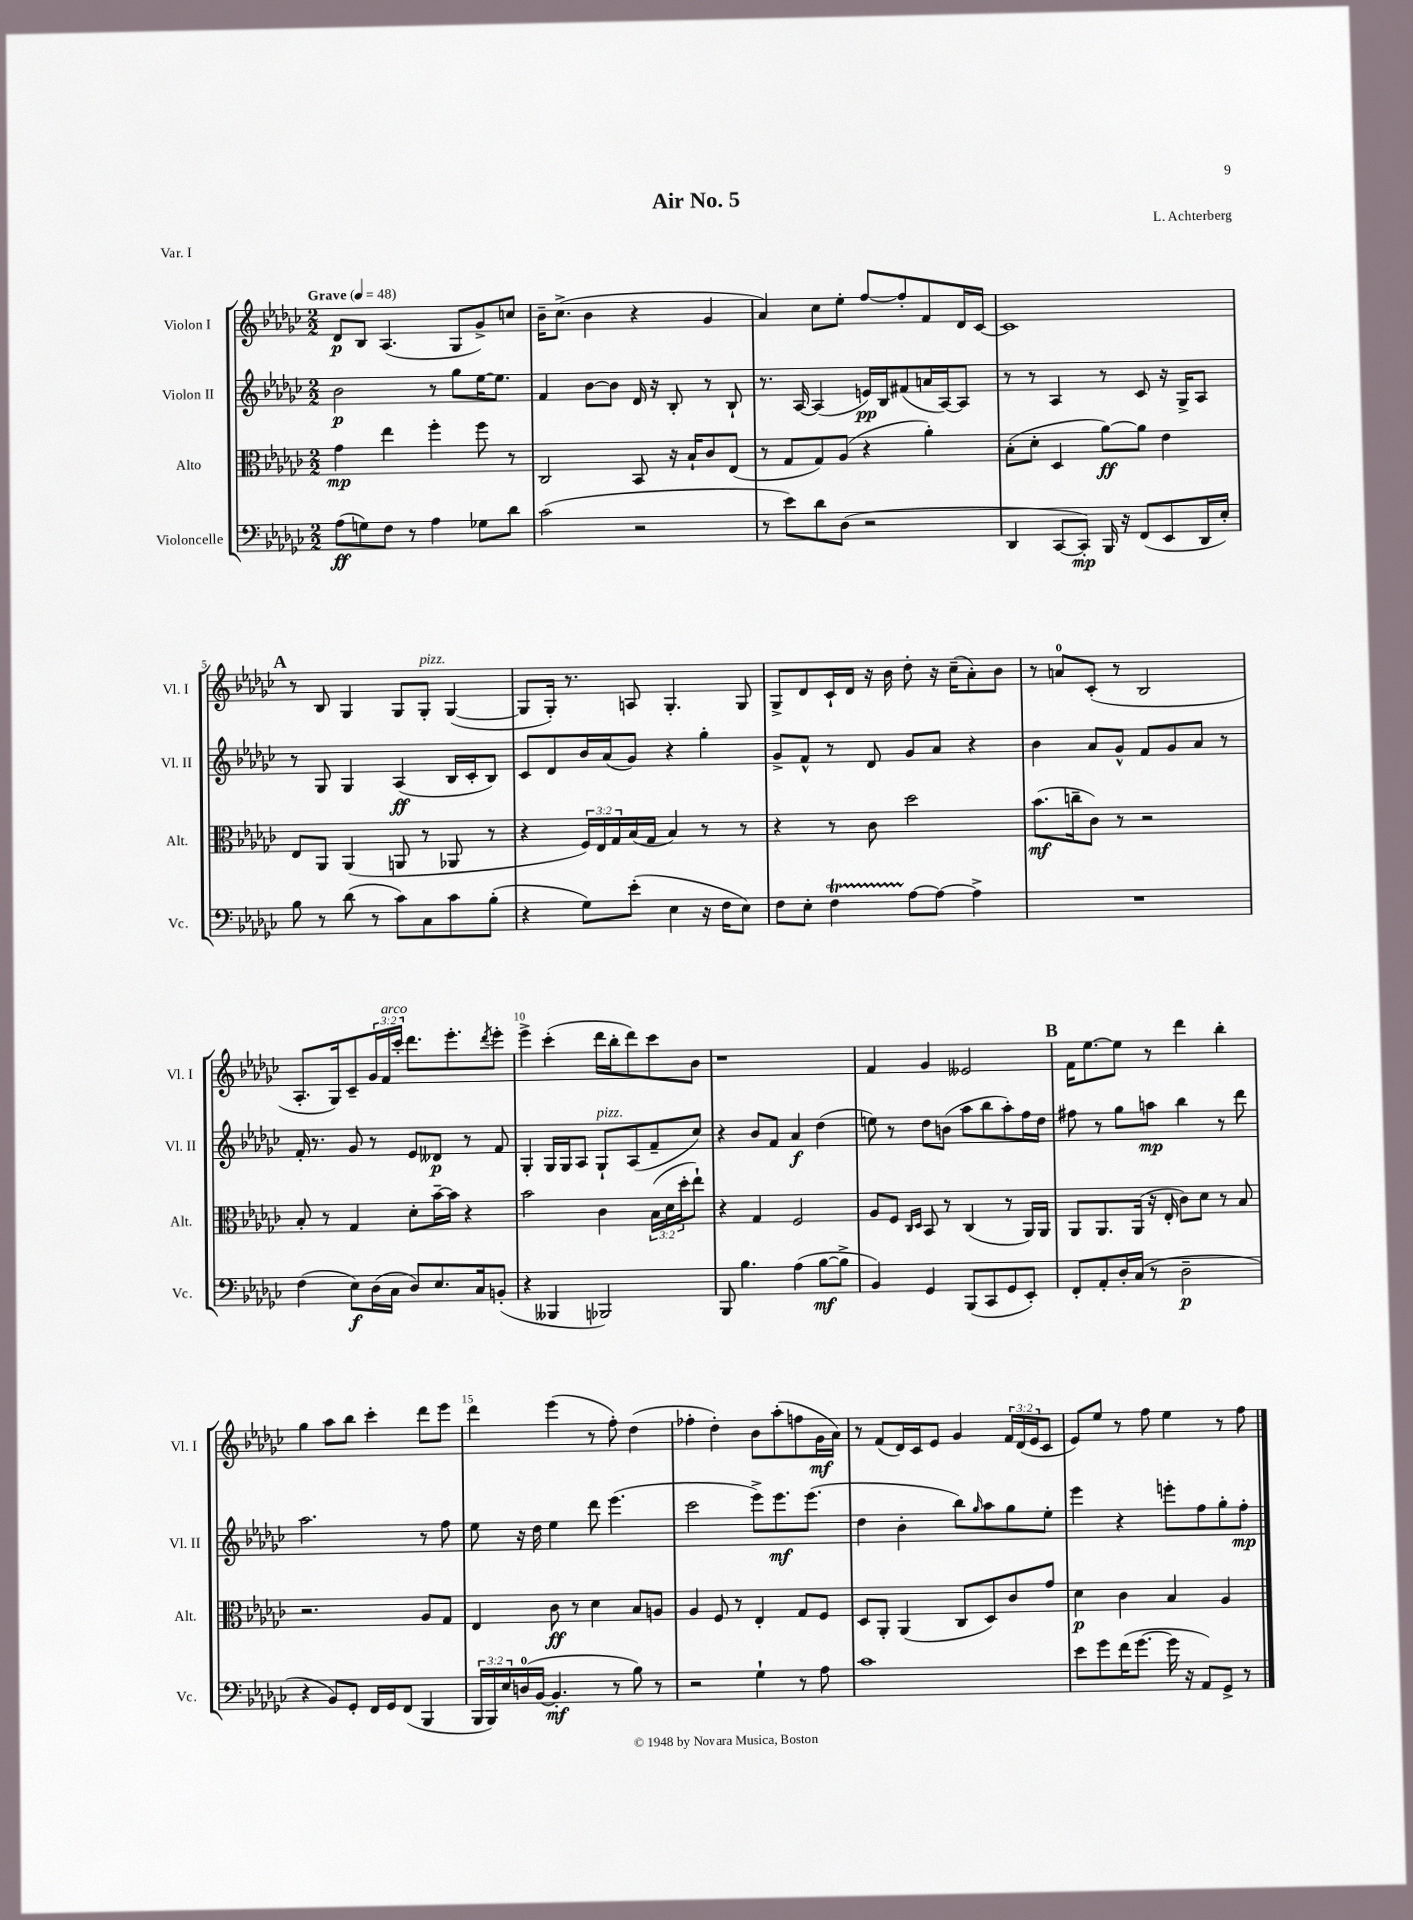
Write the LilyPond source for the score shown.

\header { title = "Air No. 5" composer = "L. Achterberg" piece = "Var. I" }
<<
\new StaffGroup <<
\new Staff = "s0" \with { instrumentName = "Violon I" shortInstrumentName = "Vl. I" } {
    \clef treble \key ges \major \numericTimeSignature \time 2/2 \override Staff.TupletNumber.text = #tuplet-number::calc-fraction-text \tempo "Grave" 4 = 48
    des'8\p bes8 aes4.( ges8 ges'8->) c''8 |
    bes'16-- ces''8.->( bes'4 r4 ges'4 |
    aes'4) ces''8 ees''8-. f''8~ f''8-. f'8 des'16 ces'16~ |
    ces'1 |
    \mark \markup { \bold "A" } r8 bes8 ges4 ges8 ges8-.^\markup { \italic "pizz." } ges4~( |
    ges8 ges16-.) r8. a8 ges4.-. ges8 |
    ges8-> des'8 ces'16-! des'16 r16 bes'16 des''8-. r16 ces''16--( aes'8-.) bes'8 |
    r8 a'8-0 ces'8-.( r8 bes2 |
    aes8.-. ges16) ces'8-- \tuplet 3/2 { ges'16 f'16^\markup { \italic "arco" } ces'''16-. } des'''8. ees'''8.-. \acciaccatura { des'''8 } ees'''8-. |
    ees'''4-> ces'''4-.( des'''16 bes''16-. des'''8) ces'''8 bes'8 |
    r1 |
    f'4 ges'4 eeses'2 |
    \mark \markup { \bold "B" } f'16 ees''8.~ ees''8 r8 des'''4 bes''4-. |
    ges''4 aes''8 bes''8 ces'''4-. des'''8 ees'''8 |
    des'''4 ees'''4( r8 f''8-.) des''4( |
    fes''4-. des''4-.) bes'8 aes''8-.( f''8 ges'16\mf aes'16) |
    r8 f'8( des'16) ces'16 ees'8 ges'4 \tuplet 3/2 { f'16 des'16( ees'16 } ces'8 |
    ees'8) ees''8 r8 f''8 ees''4 r8 f''8 \bar "|." |
}
\new Staff = "s1" \with { instrumentName = "Violon II" shortInstrumentName = "Vl. II" } {
    \clef treble \key ges \major \numericTimeSignature \time 2/2
    bes'2\p r8 ges''8 ees''16~ ees''8. |
    f'4 bes'8~ bes'8 des'16 r16 bes8-. r8 bes8-! |
    r8. aes16~ aes4( e'16\pp) bes16 fis'8( a'16 aes16~) aes8 |
    r8 r8 aes4 r8 ces'8 r16 ges16-> aes8 |
    \mark \markup { \bold "A" } r8 ges8 ges4 aes4\ff( bes16 ces'16-. bes8) |
    ces'8 des'8 bes'16 aes'16( ges'8) r4 ges''4-. |
    ges'8-> f'8-^ r8 des'8 ges'8 aes'8 r4 |
    bes'4 aes'8 ges'8-^ f'8 ges'8 aes'8 r8 |
    f'16-. r8. ges'8 r8 ees'8 deses'8\p r8 f'8 |
    ges4-. ges16 ges16 aes8 ges8-!^\markup { \italic "pizz." } aes8( f'8-- ces''8) |
    r4 bes'8 f'8 aes'4\f des''4( |
    e''8) r8 des''8 b'8( aes''8 bes''8 aes''8-.) f''16 des''16 |
    \mark \markup { \bold "B" } fis''8 r8 ges''8 a''8\mp bes''4 r8 des'''8 |
    aes''2. r8 f''8 |
    ees''8 r16 des''16 ees''4 des'''8 ees'''4.( |
    ces'''2 ees'''8->) ees'''8.\mf ees'''8.( |
    des''4 bes'4-. bes''8) \grace { ges''16 } aes''8 ges''8 ees''8-. |
    ees'''4 r4 e'''8-. f''8 ges''8-. f''8-.\mp \bar "|." |
}
\new Staff = "s2" \with { instrumentName = "Alto" shortInstrumentName = "Alt." } {
    \clef alto \key ges \major \numericTimeSignature \time 2/2 \override Staff.TupletNumber.text = #tuplet-number::calc-fraction-text
    ges'4\mp ees''4 f''4-. f''8 r8 |
    ces2 bes,8 r16 bes16-! ces'8 ees8( |
    r8 ges8 ges8) aes8( r4 aes'4-.) |
    bes8-.( des'8-. des4 aes'8~\ff) aes'8 ees'4 |
    \mark \markup { \bold "A" } ees8 aes,8 aes,4( a,8 r8 aes,8 r8 |
    r4 \tuplet 3/2 { f16) ees16 ges16 } bes16( ges16 bes4) r8 r8 |
    r4 r8 ces'8 des''2 |
    bes'8.\mf( c''16-- ces'8) r8 r2 |
    bes8-. r8 ges4 des'8-. bes'16~-- bes'16 r4 |
    bes'2 ces'4 \tuplet 3/2 { bes16( des'16 des''16-. } ees''8-!) |
    r4 ges4 f2 |
    aes8 f8 \grace { ces16 des16 } bes,8 r8 ces4( r8 aes,16) aes,16 |
    \mark \markup { \bold "B" } aes,8 aes,8. aes,16( r16 ees16-. ces'8) des'8 r8 bes8 |
    r2. aes8 ges8 |
    ees4 ces'8\ff r8 des'4 bes8 a8 |
    aes4 f8 r8 ees4-. ges8 f8 |
    des8 aes,8-. aes,4( ces8 des8) ces'8 ges'8 |
    des'4\p ces'4 bes4 aes4 \bar "|." |
}
\new Staff = "s3" \with { instrumentName = "Violoncelle" shortInstrumentName = "Vc." } {
    \clef bass \key ges \major \numericTimeSignature \time 2/2 \override Staff.TupletNumber.text = #tuplet-number::calc-fraction-text
    aes8\ff( g8) f8 r8 aes4 ges8 des'8 |
    ces'2( r2 |
    r8 ees'8) des'8 des8( r2 |
    des,4 ces,8~ ces,8-.\mp) bes,,16 r16 f,8( ees,8 des,16 ees16-.) |
    \mark \markup { \bold "A" } bes8 r8 des'8( r8 ces'8) ces8 ces'8 bes8-.( |
    r4 ges8) ees'8-.( ees4 r16 f16 ees8) |
    f8 ees8-. f4\startTrillSpan aes8~\stopTrillSpan aes8~ aes4-> |
    R1 |
    f4( ees8\f) des16( ces16 des8) ees8. ces16 b,8-.( |
    r4 beses,,4 bes,,2) |
    bes,,8 bes4. aes4( bes8~\mf bes8-> |
    bes,4) ges,4 bes,,8( ces,8 ges,8 ees,8-.) |
    \mark \markup { \bold "B" } f,8-. aes,8-. des16-. ces16( r8 des2--\p |
    r4 bes,8) ges,8-. f,16 ges,16 f,8( bes,,4 |
    \tuplet 3/2 { bes,,16 bes,,16) ees16 } d16-0( bes,16~ bes,4.-.\mf r8 bes8) r8 |
    r2 ges4-! r8 aes8 |
    ces'1 |
    ees'8 ges'8 f'16( ges'8.~ ges'16 r16 aes,8) ges,8-> r8 \bar "|." |
}
>>
>>
\layout { \context { \Score \override BarNumber.break-visibility = ##(#f #t #t) barNumberVisibility = #(every-nth-bar-number-visible 5) } }
